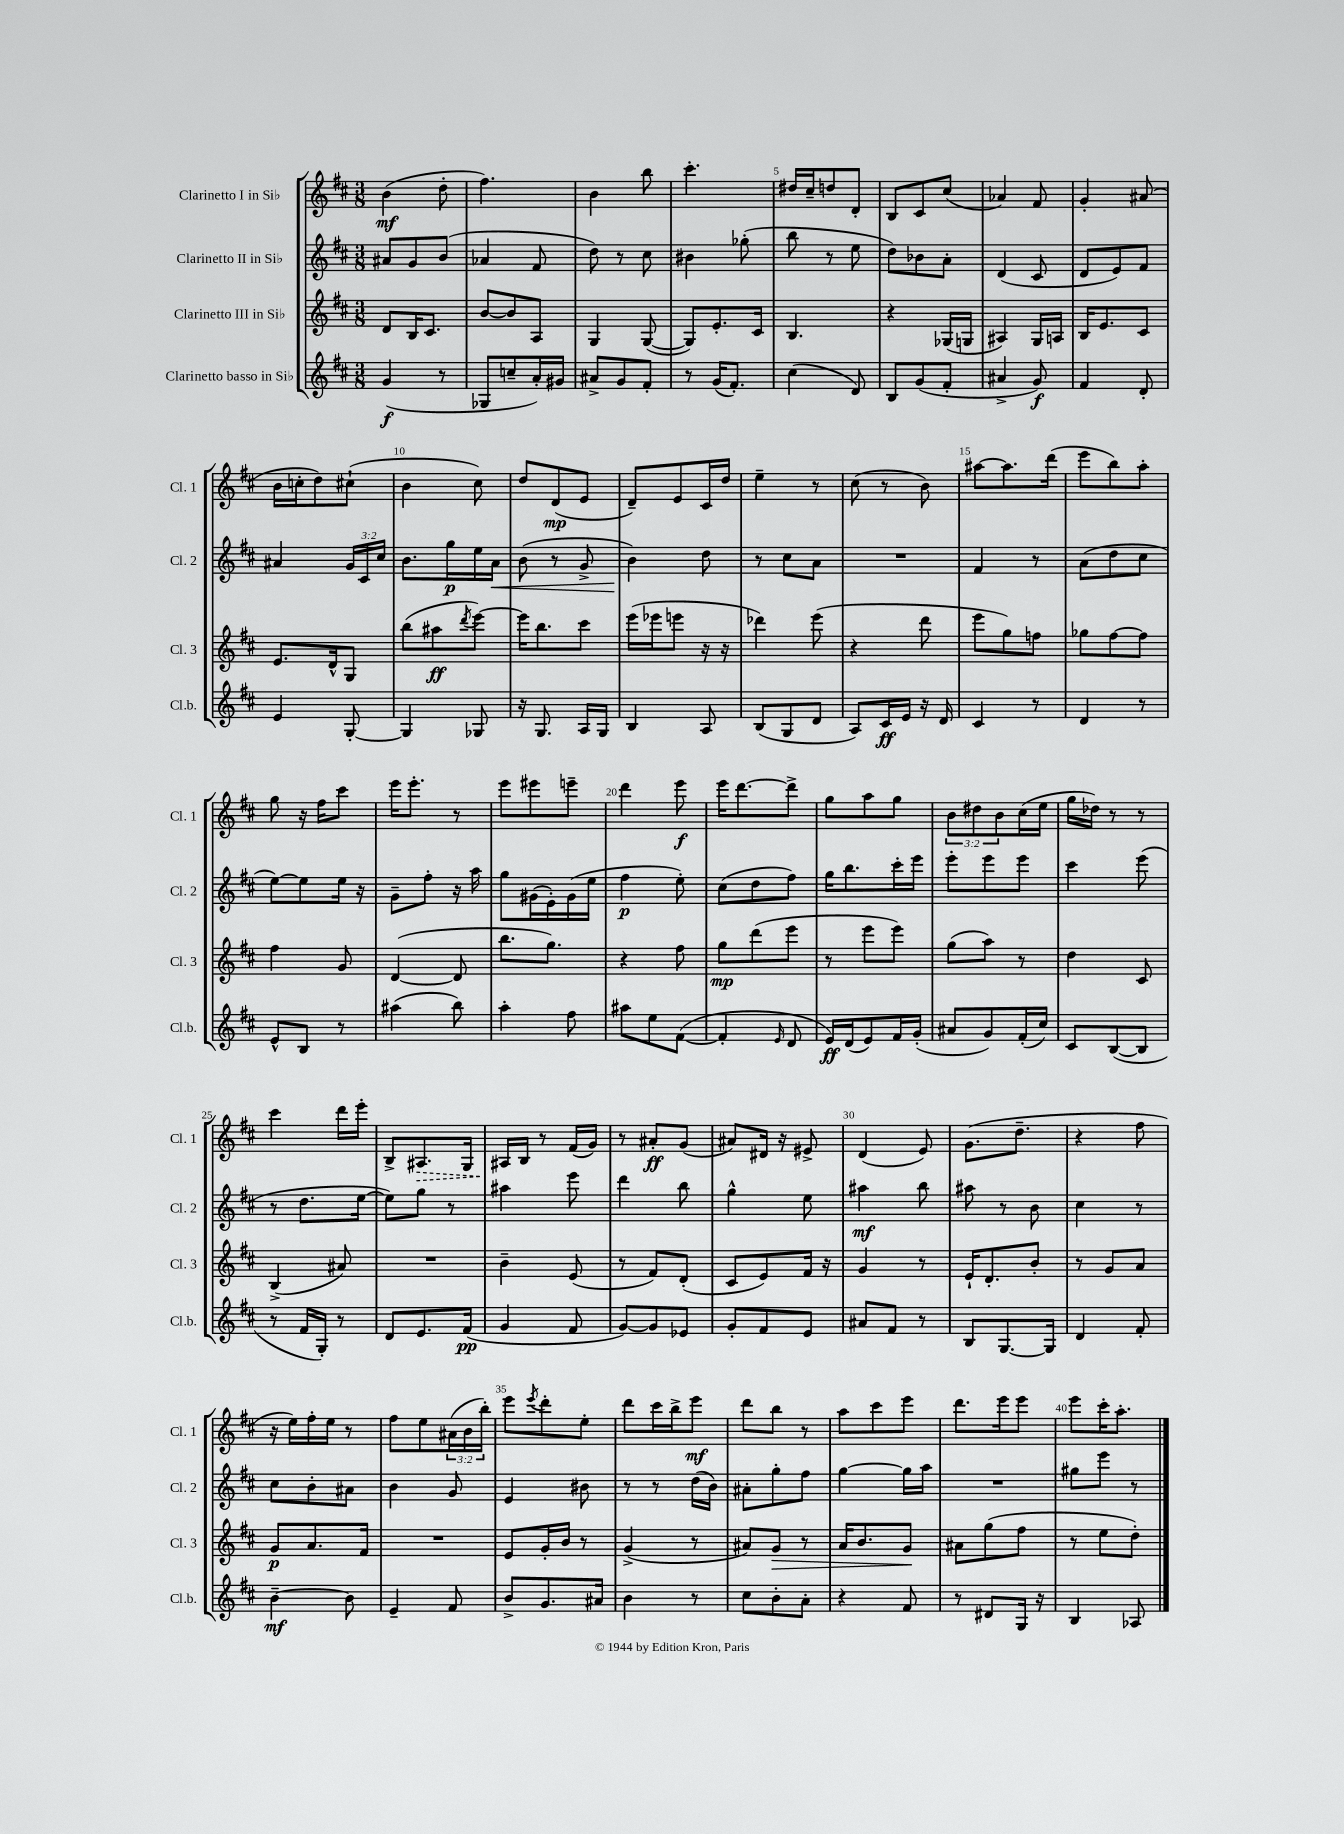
<<
\new StaffGroup <<
\new Staff = "s0" \with { instrumentName = "Clarinetto I in Sib" shortInstrumentName = "Cl. 1" } {
    \clef treble \key d \major \numericTimeSignature \time 3/8 \override Staff.TupletNumber.text = #tuplet-number::calc-fraction-text
    b'4\mf( d''8-. |
    fis''4.) |
    b'4 b''8 |
    cis'''4.-. |
    dis''16 cis''16-- d''8 d'8-. |
    b8 cis'8 cis''8( |
    aes'4) fis'8 |
    g'4-. ais'8( |
    b'16 c''16-. d''8) cis''8-!( |
    b'4 cis''8) |
    d''8 d'8\mp( e'8 |
    d'8--) e'8 cis'16 d''16 |
    e''4-- r8 |
    cis''8( r8 b'8) |
    ais''8~ ais''8. d'''16( |
    e'''8 b''8) a''8-. |
    g''8 r16 fis''16 cis'''8 |
    e'''16 e'''8.-. r8 |
    e'''8 eis'''8 e'''8-- |
    d'''4 e'''8\f |
    e'''16 d'''8.~ d'''8-> |
    g''8 a''8 g''8 |
    \tuplet 3/2 { b'8 dis''8 b'8 } cis''16( e''16 |
    g''16 des''16) r8 r8 |
    cis'''4 d'''16 e'''16-. |
    b8-> \once \override Hairpin.style = #'dashed-line ais8.\> g16 |
    ais16\! b16 r8 fis'16( g'16) |
    r8 ais'8-.\ff g'8( |
    ais'8) dis'16 r16 eis'8-> |
    d'4( e'8) |
    g'8.( d''8.-- |
    r4 fis''8 |
    r16 e''16) fis''16-. e''16 r8 |
    fis''8 e''8 \tuplet 3/2 { ais'16( b'16 b''16-.) } |
    e'''8 \acciaccatura { e'''8 } d'''8-. e''8-. |
    d'''8 cis'''16 b''16-> e'''8\mf |
    d'''8 b''8 r8 |
    a''8 cis'''8 e'''8 |
    d'''8. e'''16 e'''8 |
    e'''8 cis'''16-. a''8.-. \bar "|." |
}
\new Staff = "s1" \with { instrumentName = "Clarinetto II in Sib" shortInstrumentName = "Cl. 2" } {
    \clef treble \key d \major \numericTimeSignature \time 3/8 \override Staff.TupletNumber.text = #tuplet-number::calc-fraction-text
    ais'8 g'8 b'8( |
    aes'4 fis'8 |
    d''8) r8 cis''8 |
    bis'4 ges''8-.( |
    b''8 r8 e''8 |
    d''8) bes'8 a'8-. |
    d'4( cis'8 |
    d'8 e'8) fis'8 |
    ais'4 \tuplet 3/2 { g'16 cis'16 cis''16 } |
    b'8. g''16\p e''16 a'16\< |
    b'8( r8 g'8-> |
    b'4\!) d''8 |
    r8 cis''8 a'8 |
    R4. |
    fis'4 r8 |
    a'8( d''8 cis''8 |
    e''8~) e''8 e''16 r16 |
    g'8-- fis''8-. r16 a''16 |
    g''8 gis'16( e'16-.) gis'16( e''16 |
    fis''4\p e''8-.) |
    cis''8( d''8 fis''8) |
    g''16 b''8. cis'''16-. e'''16 |
    e'''8-. e'''8 e'''8 |
    cis'''4 e'''8( |
    r8 d''8. e''16~ |
    e''8) g''8 r8 |
    ais''4 e'''8 |
    d'''4 b''8 |
    g''4-^ e''8 |
    ais''4\mf b''8 |
    ais''8 r8 b'8 |
    cis''4 r8 |
    cis''8 b'8-. ais'8 |
    b'4 g'8 |
    e'4 bis'8 |
    r8 r8 d''16( b'16) |
    ais'8-. g''8-. fis''8 |
    g''4~ g''16 a''16 |
    R4. |
    gis''8 e'''8 r8 \bar "|." |
}
\new Staff = "s2" \with { instrumentName = "Clarinetto III in Sib" shortInstrumentName = "Cl. 3" } {
    \clef treble \key d \major \numericTimeSignature \time 3/8
    d'8 b16 cis'8. |
    b'8~ b'8 a8 |
    g4 g8~( |
    g8) e'8.-. cis'16 |
    b4. |
    r4 ges16( g16 |
    ais4) g16 a16 |
    b16 e'8. cis'8 |
    e'8. d'16-^ g8 |
    b''8( ais''8\ff \acciaccatura { d'''8 } e'''8~) |
    e'''16 b''8. cis'''8 |
    e'''16( ees'''16 e'''8 r16 r16 |
    des'''4) e'''8( |
    r4 d'''8 |
    e'''8 g''8) f''8 |
    ges''8 fis''8~ fis''8 |
    fis''4 g'8 |
    d'4~( d'8 |
    b''8. g''8.) |
    r4 fis''8 |
    g''8\mp d'''8( e'''8 |
    r8 e'''8 e'''8) |
    g''8( a''8) r8 |
    d''4 cis'8 |
    b4->( ais'8) |
    R4. |
    b'4-- e'8( |
    r8 fis'8) d'8-.( |
    cis'8 e'8) fis'16 r16 |
    g'4 r8 |
    e'16-! d'8.-. b'8-. |
    r8 g'8 a'8 |
    g'8\p a'8. fis'16 |
    R4. |
    e'8 g'16-. b'16 r8 |
    g'4->( r8 |
    ais'8) g'8\> r8 |
    a'16 b'8. g'8\! |
    ais'8 g''8( fis''8 |
    r8 e''8 d''8-.) \bar "|." |
}
\new Staff = "s3" \with { instrumentName = "Clarinetto basso in Sib" shortInstrumentName = "Cl.b." } {
    \clef treble \key d \major \numericTimeSignature \time 3/8
    g'4\f( r8 |
    ges8 c''8-- a'16-.) gis'16 |
    ais'8-> g'8 fis'8-. |
    r8 g'16( fis'8.-.) |
    cis''4( d'8) |
    b8 g'8( fis'8-. |
    ais'4-> g'8\f) |
    fis'4 d'8-. |
    e'4 g8~-. |
    g4 ges8 |
    r16 g8. a16 g16 |
    b4 a8 |
    b8( g8 d'8 |
    a8) cis'16\ff e'16 r16 d'16 |
    cis'4 r8 |
    d'4 r8 |
    e'8-^ b8 r8 |
    ais''4( b''8) |
    a''4-. fis''8 |
    ais''8 e''8 fis'8~( |
    fis'4-. \grace { e'16 } d'8 |
    e'16\ff) d'16( e'8) fis'16 g'16-.( |
    ais'8 g'8) fis'16-.( cis''16) |
    cis'8 b8~( b8 |
    r8 fis'16 g16-.) r8 |
    d'8 e'8. fis'16\pp( |
    g'4 fis'8 |
    g'8~) g'8 ees'8 |
    g'8-. fis'8 e'8 |
    ais'8 fis'8 r8 |
    b8 g8.~ g16 |
    d'4 fis'8-. |
    b'4~--\mf b'8 |
    e'4-- fis'8 |
    b'8-> g'8. ais'16 |
    b'4 r8 |
    cis''8 b'8-. a'8-. |
    r4 fis'8 |
    r8 dis'8 g16 r16 |
    b4 aes8 \bar "|." |
}
>>
>>
\layout { \context { \Score \override BarNumber.break-visibility = ##(#f #t #t) barNumberVisibility = #(every-nth-bar-number-visible 5) } }
